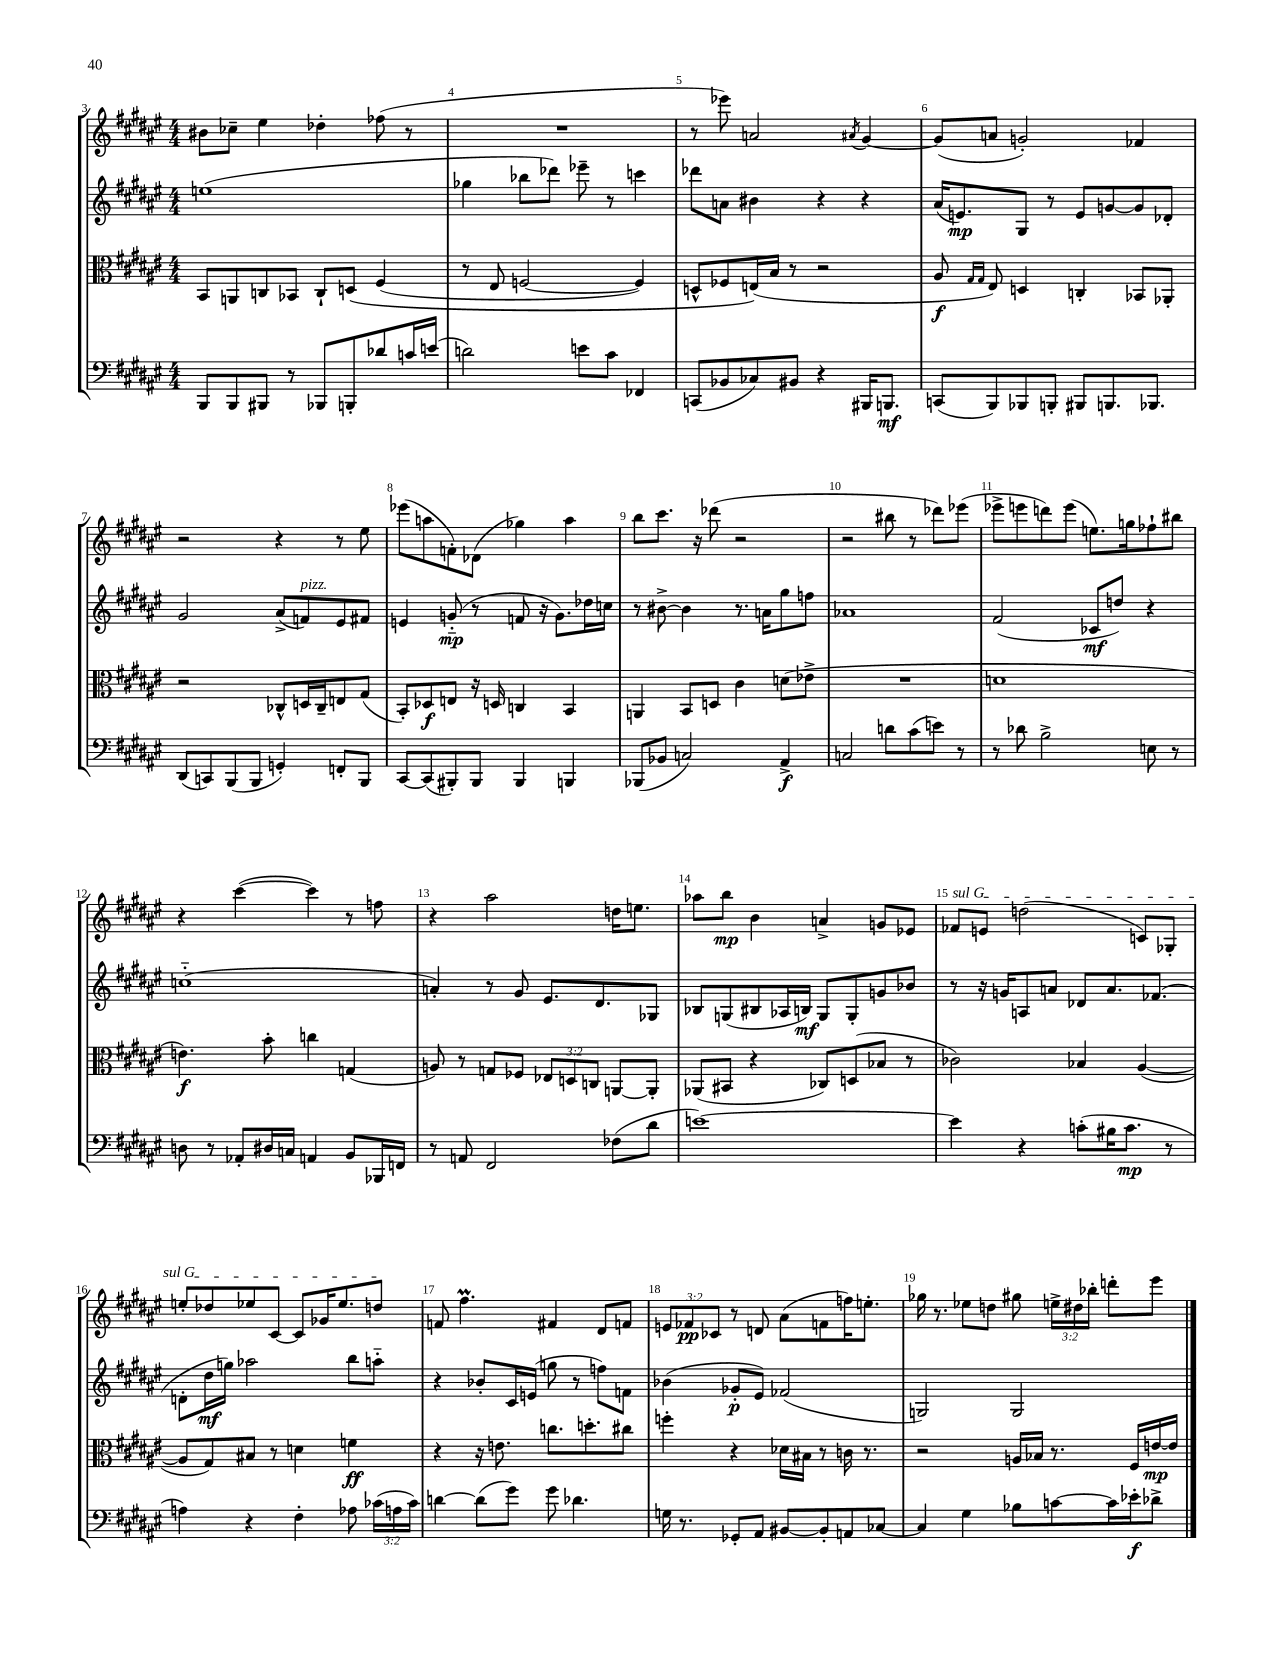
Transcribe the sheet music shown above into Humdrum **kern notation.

**kern	**dynam	**kern	**dynam	**kern	**dynam	**kern	**dynam
*part4	*part4	*part3	*part3	*part2	*part2	*part1	*part1
*staff4	*staff4	*staff3	*staff3	*staff2	*staff2	*staff1	*staff1
*clefF4	*	*clefC3	*	*clefG2	*	*clefG2	*
*k[f#c#g#d#a#e#]	*	*k[f#c#g#d#a#e#]	*	*k[f#c#g#d#a#e#]	*	*k[f#c#g#d#a#e#]	*
*M4/4	*	*M4/4	*	*M4/4	*	*M4/4	*
=3	=3	=3	=3	=3	=3	=3	=3
8BBB/L	.	8BB/L	.	(1een	.	8b#X\L	.
8BBB/	.	8AAn/	.	.	.	8cc-X~\J	.
8BBB#X/J	.	8Cn/	.	.	.	4ee#\	.
8r	.	8BB-X/J	.	.	.	.	.
8BBB-X/L	.	8C`/L	.	.	.	4dd-X'\	.
8BBBn'/	.	(8Dn/J	.	.	.	.	.
8d-X/	.	(4F#/	.	.	.	(8ff-X\	.
16cn/L	.	.	.	.	.	8r	.
(16en/JJ	.	.	.	.	.	.	.
=4	=4	=4	=4	=4	=4	=4	=4
2dn\)	.	8r	.	4gg-X\	.	1r	.
.	.	8E#/	.	.	.	.	.
.	.	[2Fn/	.	8bb-X\L	.	.	.
.	.	.	.	8ddd-X\J)	.	.	.
8en\L	.	.	.	8eee-X~\	.	.	.
8c#\J	.	.	.	8r	.	.	.
4FF-X/	.	4F/])	.	4cccn\	.	.	.
=5	=5	=5	=5	=5	=5	=5	=5
(8CCn/L	.	8Dn^^/L	.	8ddd-X\L	.	8r	.
8BB-X/	.	8F-X/	.	8an\J	.	8eee-X\)	.
8C-X/)	.	(16En/L)	.	4b#X\	.	2an/	.
.	.	16B/JJ	.	.	.	.	.
8BB#X/J	.	8r	.	.	.	.	.
4r	.	2r	.	4r	.	.	.
.	.	.	.	.	.	8qa#X/	.
16BBB#X/KL	.	.	.	4r	.	[4g#/	.
8.BBBn/J	mf	.	.	.	.	.	.
=6	=6	=6	=6	=6	=6	=6	=6
(8CCn/L	.	8A#/	f	(16a#/KL	.	(8g#/L]	.
.	.	.	.	8.en/)	mp	.	.
.	.	16qqG#/LL	.	.	.	.	.
.	.	16qqG#/JJ	.	.	.	.	.
8BBB/)	.	8E#/)	.	.	.	8an/J	.
8BBB-X/	.	4Dn/	.	8G#/J	.	2gn'/)	.
8BBBn'/J	.	.	.	8r	.	.	.
8BBB#X/L	.	4Cn'/	.	8e/L	.	.	.
8.BBBn/	.	.	.	[8gn/	.	.	.
.	.	8BB-X/L	.	8g/]	.	4f-X/	.
8.BBB-X/J	.	.	.	.	.	.	.
.	.	8AA-X'/J	.	8d-X'/J	.	.	.
!!LO:LB:g=z
=7	=7	=7	=7	=7	=7	=7	=7
(8DD#/L	.	2r	.	2g#/	.	2r	.
8CCn/)	.	.	.	.	.	.	.
(8BBB/	.	.	.	.	.	.	.
8BBB/J	.	.	.	.	.	.	.
4GGn'/)	.	8C-X^^/L	.	(8a#^/L	.	4r	.
!	!	!	!	!LO:TX:a:i:t=pizz.	!	!	!
.	.	16Dn/L	.	8fn/)	.	.	.
.	.	16C-~/J	.	.	.	.	.
8FFn'/L	.	8En/	.	8e#/	.	8r	.
8BBB/J	.	(8G#/J	.	8f#X/J	.	8ee#\	.
=8	=8	=8	=8	=8	=8	=8	=8
[8CC#/L	.	8BB'/L)	.	4en/	.	(8eee-X\L	.
(8CC#/]	.	8D-X/	f	.	.	8aan\	.
8BBB#X'/)	.	8En/J	.	(8gn/	mp	8fn'\)	.
8BBB#/J	.	16r	.	8r	.	(8d-X\J	.
.	.	16Dn/	.	.	.	.	.
4BBB#/	.	4Cn/	.	8fn/	.	4gg-X\)	.
.	.	.	.	16r	.	.	.
.	.	.	.	8.g\L)	.	.	.
4BBBn/	.	4BB/	.	.	.	4aa\	.
.	.	.	.	16dd-X\L	.	.	.
.	.	.	.	16ccn\JJ	.	.	.
=9	=9	=9	=9	=9	=9	=9	=9
(8BBB-X/L	.	4AAn/	.	8r	.	8bb\L	.
8BB-X/J	.	.	.	[8b#X^\	.	8.ccc#\J	.
2Cn/)	.	8BB/L	.	4b#\]	.	.	.
.	.	.	.	.	.	16r	.
.	.	8Dn/J	.	.	.	(8ddd-X\	.
.	.	4c#\	.	8.r	.	2r	.
.	.	.	.	16an\KL	.	.	.
4AA#^/	f	(8dn\L	.	8gg#\	.	.	.
.	.	8e-X^\J	.	8ffn\J	.	.	.
=10	=10	=10	=10	=10	=10	=10	=10
2Cn/	.	1r	.	1a-X	.	2r	.
8dn\L	.	.	.	.	.	8bb#X\	.
(8c#\	.	.	.	.	.	8r	.
8en\J)	.	.	.	.	.	8ddd-X\L)	.
8r	.	.	.	.	.	(8eee-X\J	.
=11	=11	=11	=11	=11	=11	=11	=11
8r	.	1dn	.	(2f#/	.	8eee-X^\L	.
8d-X\	.	.	.	.	.	8eeen\	.
2B^\	.	.	.	.	.	8dddn\)	.
.	.	.	.	.	.	(8eee\J	.
.	.	.	.	8c-X/L	mf	8.een\L)	.
.	.	.	.	8ddn/J)	.	.	.
.	.	.	.	.	.	16ggn\k	.
8En\	.	.	.	4r	.	8ff-X`\	.
8r	.	.	.	.	.	8bb#X\J	.
!!LO:LB:g=z
=12	=12	=12	=12	=12	=12	=12	=12
8Dn\	.	4.en\)	f	(1ccn	.	4r	.
8r	.	.	.	.	.	.	.
8AA-X'/L	.	.	.	.	.	([4ccc#\	.
16D#X/L	.	8b'\	.	.	.	.	.
16Cn/JJ	.	.	.	.	.	.	.
4AAn/	.	4ccn\	.	.	.	4ccc#\])	.
8BB/L	.	(4Gn/	.	.	.	8r	.
16BBB-X/L	.	.	.	.	.	8ffn\	.
16FFn/JJ	.	.	.	.	.	.	.
=13	=13	=13	=13	=13	=13	=13	=13
8r	.	8An/)	.	4an'/)	.	4r	.
8AAn/	.	8r	.	.	.	.	.
2FF#/	.	8Gn/L	.	8r	.	2aa#\	.
.	.	8F-X/J	.	8g#/	.	.	.
.	.	12E-X/L	.	8.e#/L	.	.	.
.	.	12Dn/	.	.	.	.	.
.	.	12Cn/J	.	.	.	.	.
.	.	.	.	8.d#/	.	.	.
(8F-X\L	.	[8AAn/L	.	.	.	16ddn\KL	.
.	.	.	.	.	.	8.een\J	.
8d#\J	.	8AA'/J]	.	8G-X/J	.	.	.
=14	=14	=14	=14	=14	=14	=14	=14
[1en)	.	(8AA-X/L	.	8B-X/L	.	8aa-X\L	.
.	.	8BB#X/J	.	(8Gn/	.	8bb\J	mp
.	.	4r	.	8B#X/	.	4b\	.
.	.	.	.	16A-X/L	.	.	.
.	.	.	.	16Bn/JJ)	mf	.	.
.	.	8C-X/L)	.	8G/L	.	4an^/	.
.	.	(8Dn/	.	8G'/	.	.	.
.	.	8B-X/J	.	8gn/	.	8gn/L	.
.	.	8r	.	8b-X/J	.	8e-X/J	.
=15	=15	=15	=15	=15	=15	=15	=15
!	!	!	!	!	!	!LO:TX:a:i:t=sul G	!
4e\]	.	2c-X\)	.	8r	.	8f-X/L	.
.	.	.	.	16r	.	8en/J	.
.	.	.	.	16gn/KL	.	.	.
4r	.	.	.	8An/	.	(2ddn\	.
.	.	.	.	8an/J	.	.	.
(8cn'\L	.	4B-X/	.	8d-X/L	.	.	.
16B#X\K	.	.	.	8.a/	.	.	.
8.c\J	mp	.	.	.	.	.	.
.	.	([4A#/	.	.	.	8cn/L)	.
.	.	.	.	(8.f-X/J	.	.	.
8r	.	.	.	.	.	8G-X'/J	.
!!LO:LB:g=z
=16	=16	=16	=16	=16	=16	=16	=16
4An\)	.	8A#/L]	.	8dn'\L	.	8een'/L	.
.	.	8G#/)	.	16dd#\L	mf	8dd-X/	.
.	.	.	.	16ggn\JJ)	.	.	.
4r	.	8B#X/J	.	2aa-X\	.	8ee-X/	.
.	.	8r	.	.	.	[8c#/J	.
4F#'\	.	4dn\	.	.	.	8c#/L]	.
.	.	.	.	.	.	16g-X/K	.
.	.	.	.	.	.	8.ee-/	.
8A-X\	.	4fn\	ff	8bb\L	.	.	.
(24c-X\LL	.	.	.	8aan\J	.	8ddn/J	.
24An\	.	.	.	.	.	.	.
24c-\JJ)	.	.	.	.	.	.	.
=17	=17	=17	=17	=17	=17	=17	=17
[4dn\	.	4r	.	4r	.	8fn/	.
.	.	.	.	.	.	4.ff#M\	.
(8d\L]	.	16r	.	8b-X'/L	.	.	.
.	.	8.en\	.	.	.	.	.
8g#\J)	.	.	.	16c#/L	.	.	.
.	.	.	.	(16en/JJ	.	.	.
8g#\	.	8.ccn\L	.	8ggn\	.	4f#X/	.
4.d-X\	.	.	.	8r	.	.	.
.	.	8.ddn'\	.	.	.	.	.
.	.	.	.	8ffn\L)	.	8d#/L	.
.	.	8cc#X\J	.	8fn\J	.	8fn/J	.
=18	=18	=18	=18	=18	=18	=18	=18
16Gn\	.	4ffn'\	.	(4b-X\	.	12en/L	.
8.r	.	.	.	.	.	.	.
.	.	.	.	.	.	12f-X/	pp
.	.	.	.	.	.	12c-X/J	.
8GG-X'/L	.	4r	.	8g-X'/L	p	8r	.
8AA#/J	.	.	.	8e#/J)	.	8dn/	.
[8BB#X/L	.	16d-X\LL	.	(2f-X/	.	(8a#\L	.
.	.	16B#X\JJ	.	.	.	.	.
8BB#'/]	.	8r	.	.	.	8fn\	.
8AAn/	.	16cn\	.	.	.	16ffn\K)	.
.	.	8.r	.	.	.	8.een'\J	.
[8C-X/J	.	.	.	.	.	.	.
=19	=19	=19	=19	=19	=19	=19	=19
4C-/]	.	2r	.	2Gn/)	.	16gg-X\	.
.	.	.	.	.	.	8.r	.
4G#\	.	.	.	.	.	8ee-X\L	.
.	.	.	.	.	.	8ddn\J	.
8B-X\L	.	16An/LL	.	2G/	.	8gg#X\	.
.	.	16B-X/JJ	.	.	.	.	.
[8cn\	.	8.r	.	.	.	24een^\LL	.
.	.	.	.	.	.	24dd#X\	.
.	.	.	.	.	.	24bb-X'\JJ	.
16c\L]	.	.	.	.	.	8dddn'\L	.
16e-X'\J	f	16F#/LL	.	.	.	.	.
8d-X^\J	.	[16en/	mp	.	.	8eee#\J	.
.	.	16e/JJ]	.	.	.	.	.
==	==	==	==	==	==	==	==
*-	*-	*-	*-	*-	*-	*-	*-
